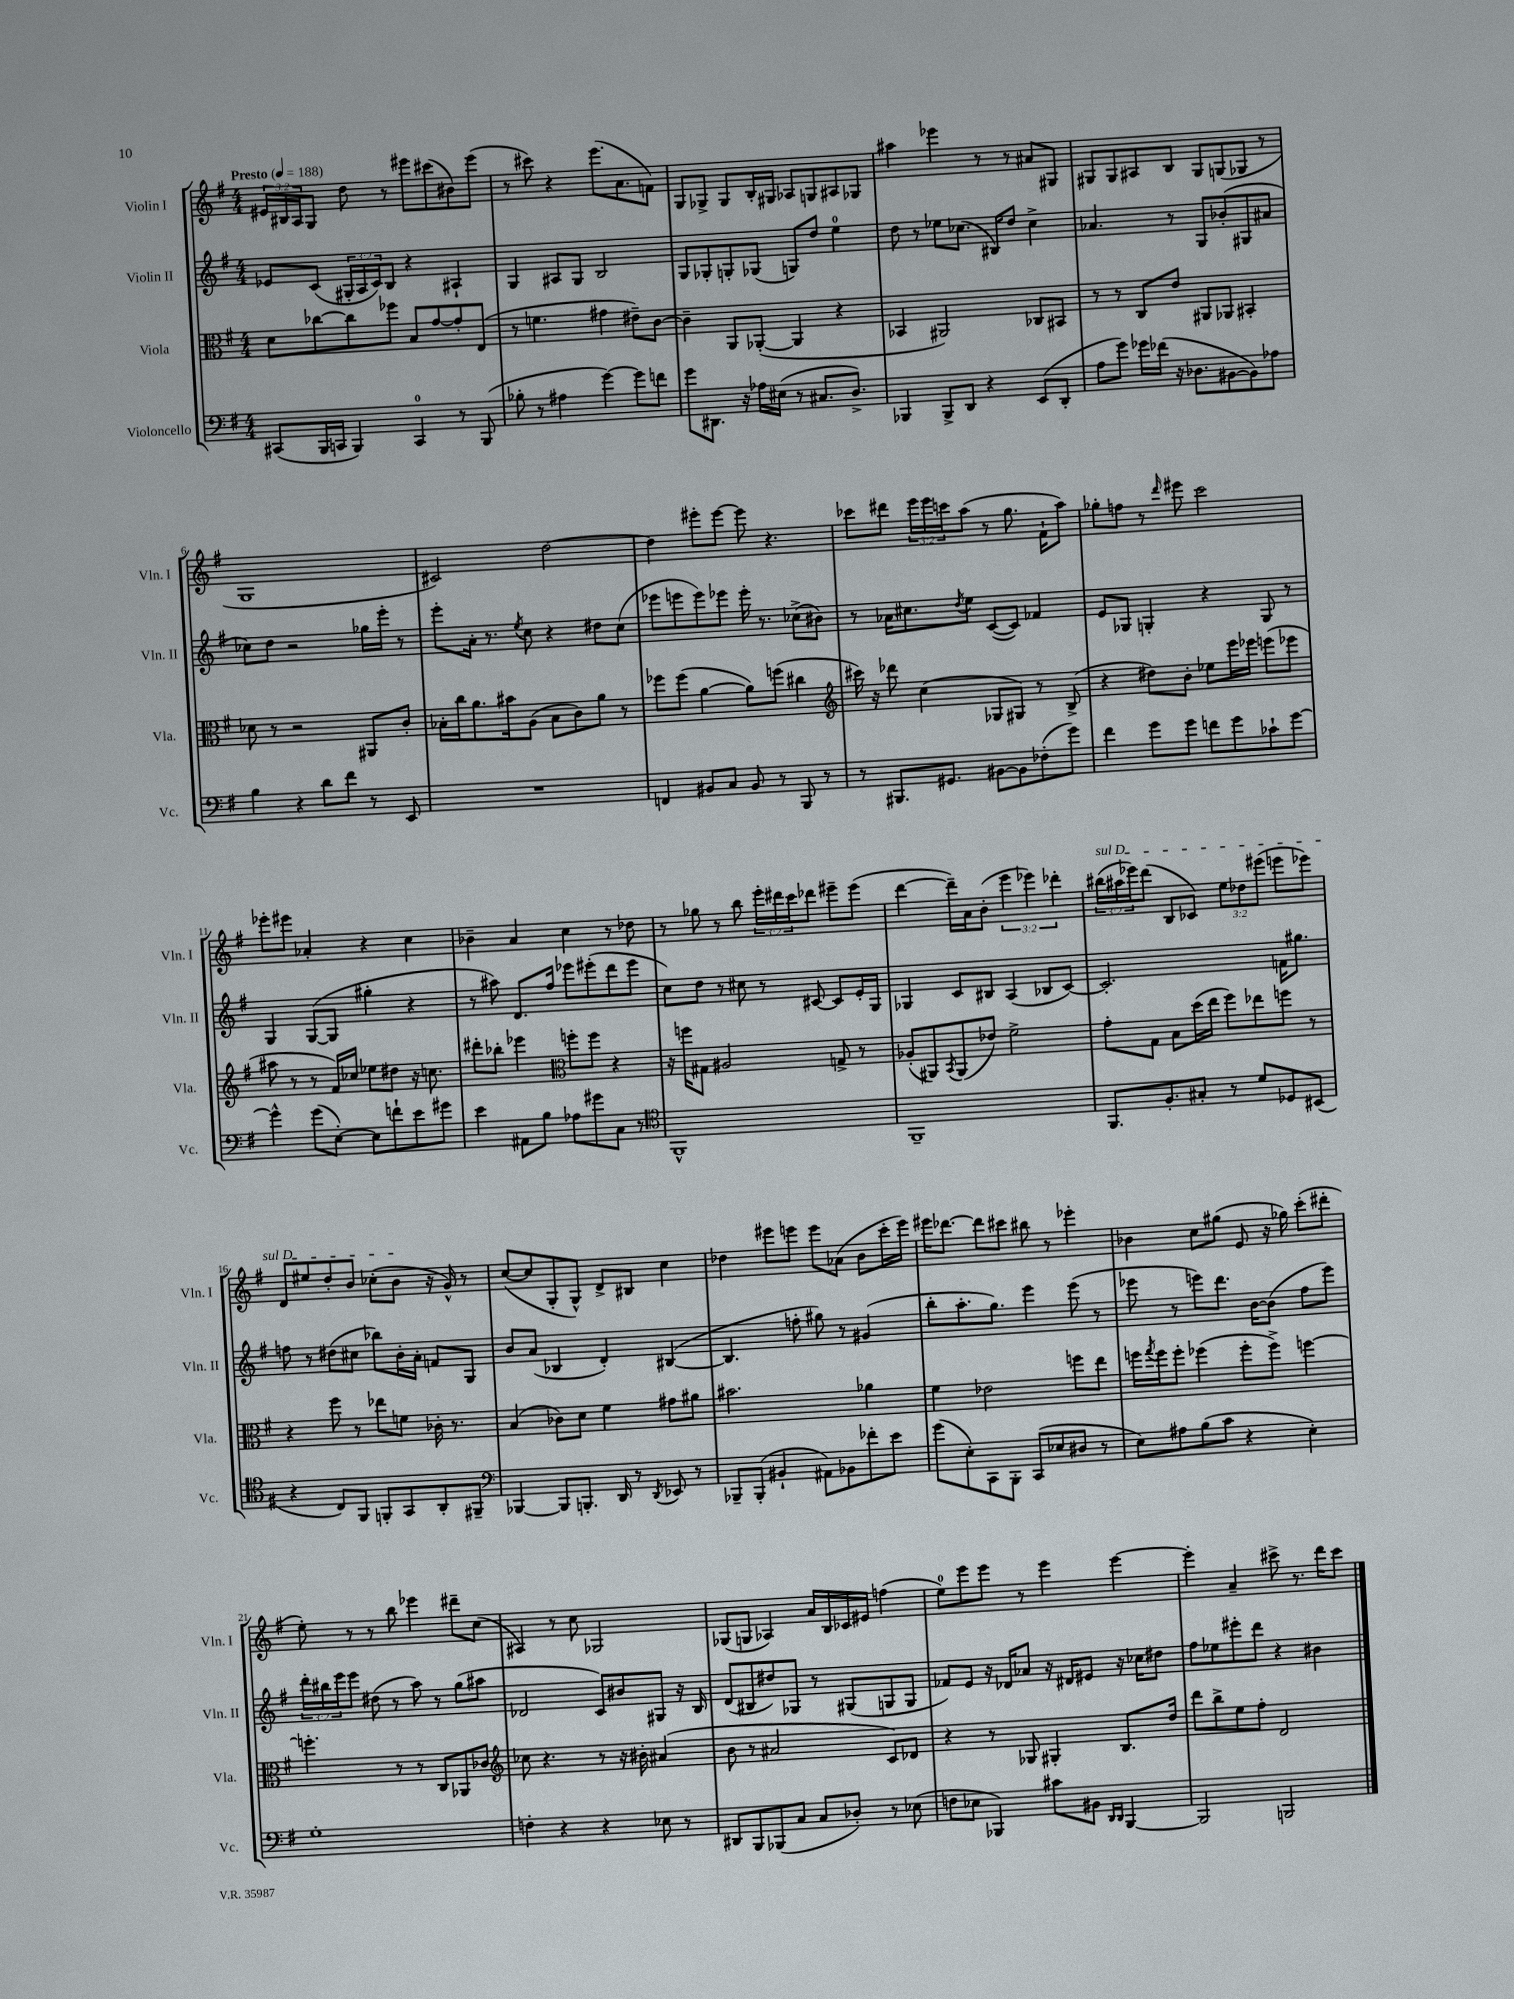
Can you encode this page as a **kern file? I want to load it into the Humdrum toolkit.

**kern	**kern	**kern	**kern
*part4	*part3	*part2	*part1
*staff4	*staff3	*staff2	*staff1
*I"Violoncello	*I"Viola	*I"Violin II	*I"Violin I
*I'Vc.	*I'Vla.	*I'Vln. II	*I'Vln. I
*clefF4	*clefC3	*clefG2	*clefG2
*k[f#]	*k[f#]	*k[f#]	*k[f#]
*M4/4	*M4/4	*M4/4	*M4/4
*MM188	*MM188	*MM188	*MM188
=1	=1	=1	=1
!	!	!	!LO:TX:a:B:t=Presto
(8CC#X/L	8d\L	8e-X/L	24e#X/LL
.	.	.	24B#X/
.	.	.	24A/J
16BBB/L	[8cc-X\	(8c/J	8G/J
16CCn/JJ	.	.	.
4BBB/)	8cc-\]	24G#X'/LL	8dd\
.	.	24A/	.
.	.	24c/J)	.
.	8ff-X\J	8B/J	8r
4CC/	8B/L	4r	8eee#X\L
.	[8g/	.	(8ccc#X\
8r	8g'/]	4A#X`/	8b#X\)
(8BBB/	(8E/J	.	(8eee#\J
=2	=2	=2	=2
8B-X'\	8r	4G/	8r
8r	4.fn\	.	8ccc#X\)
4A#X\	.	8A#X/L	4r
.	.	8G/J	.
[4g\)	4g#X\	2B/	(8.eee\L
.	.	.	8.a\
8g\L]	8e#X~\L)	.	.
8fn\J	[8c\J	.	8fn\J)
=3	=3	=3	=3
8g\L	4c~\]	8G/L	8G/L
8.DD#X\J	.	8G-X'/	8G-X^/J
.	8AA/L	8Gn'/	8G-/L
16r	.	.	.
16A-X\LL	([8AA-X'/J	(8G-X/J	16B'/L
(16E#X\JJ	.	.	16G#X/JJ
8r	4AA-/]	8Gn/L)	8A-X/L
8.C#X/L	.	8dd/J	8Gn/
.	4r	4ee\	8A#X/
8.D^/J)	.	.	.
.	.	.	8G-X/J
=4	=4	=4	=4
4BBB-X/	4BB-X/	8dd\	4aa#X\
.	.	8r	.
8BBB-^/L	2AA#X/)	8ee-X\L	4eee-X\
8DD/J	.	(8.cc-X\J	.
4r	.	.	8r
.	.	16B#X/KL)	.
.	.	8dd/J	8r
(8EE/L	8C-X/L	4cc-^\	8a#X/L
8DD'/J	8BB#X/J	.	8G#X/J
=5	=5	=5	=5
8A\L	8r	4.a-X/	8G#X/L
8g\J)	8r	.	8G#/
16g-X\LL	8C/L	.	8A#X/
(16f-X\JJ	.	.	.
16r	8e/J	8r	8B/J
8.D-X\L	.	.	.
.	8AA#X/L	8G/L	8G#/L
[8BB#X\	8AA-X/J	(8b-X'/	(8Gn/
8BB#\])	4BB#X'/	8G#X/	8G-X/J
8A-X\J	.	8a#X/J	8r
!!LO:LB:g=z
=6	=6	=6	=6
4B\	8d-X\	8cc-X\L)	1G
.	8r	8dd\J	.
4r	2r	2r	.
8d\L	.	.	.
8f#\J	.	.	.
8r	8AA#X/L	16gg-X\LL	.
.	.	16eee'\JJ	.
8EE/	8c'/J	8r	.
=7	=7	=7	=7
1r	16B-X'\LL	8eee'\L	2c#X/)
.	16cc\J	.	.
.	8.a\	16a'\Jk	.
.	.	8.r	.
.	16b#X\k	.	.
.	.	8qee/	.
.	(8A\J	8cc\	.
.	8B-\L	4r	[2dd\
.	8c\)	.	.
.	8a\J	8dd#X\L	.
.	8r	(8cc\J	.
=8	=8	=8	=8
4FFn/	8ff-X\L	8eee-X\L	4dd\]
.	(8ff-\J	8eeen\	.
8BB#X/L	[4a\	8eee\)	8eee#X'\L
8C/J	.	8eee-X\J	[8eee#\J
8BB#/	8a\L])	16eee-'\	8eee#\]
.	.	8.r	.
8r	(8ffn\J	.	4.r
8BBB/	4cc#X\	(8cc-X^\L	.
8r	.	8b#X\J)	.
=9	=9	=9	=9
*	*clefG2	*	*
8r	16ccc#X\)	8r	8ccc-X\L
.	16r	.	.
8.BBB#X/L	8ddd-X\	16a-X\KL	8ddd#X\J
.	.	8.cc#X\	.
.	(4cc\	.	24eee\LL
.	.	.	24eee\
8.GG#X/J	.	.	.
.	.	.	24cccn\J
.	.	8qdd/	.
.	.	8ee\J	(8aa\J
[8BB#X\L	8G-X/L	([8c/L	8r
8BB#\]	8G#X/J)	8c/J])	8.gg\
(8F-X'\	8r	4f-X/	.
.	.	.	16f#`\KL
8g\J)	(8B^/	.	8aa\J)
=10	=10	=10	=10
4f#\	4r	8e/L	8gg-X'\L
.	.	8G-X/J	8ffn\J
8g\L	8dd#X\L)	4Gn'/	8r
.	.	.	16qqddd/
8g\J	8b'\J	.	8eee#X\
8fn\L	8ee-X\L	4r	2ccc\
8g\	16eee\L	.	.
.	16eee-X\JJ	.	.
8c-X`\	(8eeen\L	8G/	.
[8g\J	8eee-X\J	8r	.
!!LO:LB:g=z
=11	=11	=11	=11
4g^^\]	8aa#X\	4G/	8eee-X'\L
.	8r	.	8eee#X\J
(8g\L	8r	([8G/L	4a-X'/
[8E'\J)	16f#/LL)	8G/J]	.
.	16cc-X/JJ	.	.
8E\L]	8ee-X\L	4gg#X'\	4r
8fn`\	8dd#X\J	.	.
8e\	16r	4r	4cc\
.	8.ccn\	.	.
8g#X\J	.	.	.
=12	=12	=12	=12
4e\	8ddd#X'\L	8r	4b-X~\
.	8bb-X'\J	8aa#X\)	.
8AA#X\L	4eee-X\	8.d/L	4a/
8B\J	.	.	.
.	.	16ff#/Jk	.
*	*clefC3	*	*
8A-X\L	8ffn'\L	8eee-X\L	4cc\
8g#X\	8ff\J	(8eee#X'\	.
8C\J	4r	8ddd\	8r
8r	.	8eee#\J	8dd-X\
=13	=13	=13	=13
*clefC4	*	*	*
1FF#^^	16r	8cc\L)	8r
.	16ffn\KL	.	.
.	8G#X\J	8dd\J	8gg-X\
.	2A#X/	8r	8r
.	.	8cc#X\	8bb\
.	.	8r	24eee'\LL
.	.	.	24ddd#X\
.	.	.	24ccc\J
.	.	[8c#X/	8ddd-X\J
.	8Gn^/	8c#/L]	8eee#X~\L
.	8r	16e'/L	(8eee#\J
.	.	16G/JJ	.
=14	=14	=14	=14
1FF#~	(8A-X'/L	4G-X/	[4ddd\
.	8AA#X/)	.	.
.	8qBB/	.	.
.	(8AA#/	8c/L	16ddd~\LL])
.	.	.	16a\J
.	8e-X/J)	8B#X/J	(8b'\J
.	2f#^\	(4A/	6eee\
.	.	.	6eee-X\)
.	.	8B-X/L	.
.	.	.	6ddd-X'\
.	.	[8c/J)	.
=15	=15	=15	=15
!	!	!	!LO:TX:a:i:t=sul D
8.FF#/L	8g'\L	2.c'/]	(24bb#X\LL
.	.	.	24aa#X\
.	.	.	24eee-X\J)
.	8G\J	.	(8ddd\J
8.F#'/	.	.	.
.	8B\L	.	8B/L
8G#X'/J	(16dd\L	.	8c-X/J)
.	16ee\JJ	.	.
8r	8ff#\L)	.	12ee\L
.	.	.	12dd-X\
8d/L	8ee-X\	.	.
.	.	.	(12eee#X\J
8D-X/	8ffn\J	16fn\KL	8eeen\L
.	.	8.gg#X\J	.
(8BB#X/J	8r	.	8eee-X\J)
!!LO:LB:g=z
=16	=16	=16	=16
4r	4r	8ffn\	8d/L
.	.	8r	8ee#X/
8C/L)	8ff#\	(8dd#X\L	8dd'/
8FF#/J	8r	8cc#X\J	8b/J
8FFn'/L	8ee-X\L	8bb-X\L)	(8cc-X'\L
8GG/	8fn\J	16b'\L	8b\J
.	.	16a'\JJ	.
8AA'/	16c-X'\	8fn/L	16r
.	8.r	.	16g^^/)
8FF#X~/J	.	8G/J	8r
=17	=17	=17	=17
*clefF4	*	*	*
[4BBB-X/	(4B/	8b/L	([8cc/L
.	.	(8a/J	8cc/]
8BBB-/L]	8c-X\L)	4B-X/	8G'/
8.BBBn'/J	8d\J	.	8G^^/J)
.	4f#\	4d'/)	8d^/L
16DD/	.	.	.
8r	.	.	8B#X/J
8qDD/	.	.	.
8EE-X/	8g#X\L	([4B#X/	4cc\
8r	8a#X\J	.	.
=18	=18	=18	=18
8BBB-X~/L	2.b#X\	4.B#/]	4dd-X\
(8BBB-'/J	.	.	.
4BB#X`/	.	.	8eee#X\L
.	.	8ffn'\	8eeen\J
8AA#X\L)	.	8gg#X\)	8eee\L
8BB-X\	.	8r	(8a-X\J
8f-X'\	4a-X\	(4g#X/	8b\L
8e\J	.	.	16ccc'\L
.	.	.	16eee\JJ)
=19	=19	=19	=19
(8g\L	4f#\	8bb'\L	16eee#X\KL
.	.	.	[8.ddd-X\J
8E'\)	.	8.aa'\	.
8CC\	2e-X\	.	8ddd-\L]
.	.	8.gg\J)	.
8BBB'\J	.	.	8ccc#X\J
(8CC/L	.	4eee\	8bb#X\
8E-X/	.	.	8r
8D#X/J	8ffn\L	(8eee\	4eee-X'\
8r	8ee\J	8r	.
=20	=20	=20	=20
8E\L)	16ffn\LL	8eee-X\	4b-X\
.	8qgg/	.	.
.	16ff\J	.	.
8A#X\	8ff'\J	8r	.
(8B\	(4ff-X\	8eeen\L)	8cc\L
8c\J	.	8.ddd\J	(8gg#X\J
4r	8ff-'\L	.	8e/
.	.	[16b\KL	.
.	8ff-^\J)	(8b\J]	16r
.	.	.	16gg-X\)
4E'\)	[4ffn\	8ff#\L	(8ccc'\L
.	.	8eee\J)	8ddd#X'\J
!!LO:LB:g=z
=21	=21	=21	=21
1G'	4.ffn'\]	24ddd'\LL	8ee'\)
.	.	24bb#X\	.
.	.	24eee\J	.
.	.	8eee\J	8r
.	.	(8dd#X\	8r
.	8r	8r	8bb\
.	8r	8aa\)	4eee-X\
.	8C/L	8r	.
.	8AA-X/	(8gg\L	8ddd#X~\L
.	8c-X/J	8aa#X\J	(8cc\J
=22	=22	=22	=22
*	*clefG2	*	*
4Fn'\	8cc-X\	2d-X/	4A#X/)
.	4.r	.	.
4r	.	.	8r
.	.	.	8cc\
4r	8r	8c/L)	2G-X/
.	16r	8b#X/	.
.	16b#X'\	.	.
8E-X\	(4a#X/	8G#X/J	.
8r	.	16r	.
.	.	16B/	.
=23	=23	=23	=23
8DD#X/L	8b\	(8d/L	(8G-X/L
8BBB/	8r	8B#X/	8Gn/J
(8BBB-X/	2a#X/	8dd#X/)	4A-X/)
8C/J	.	8G-X/J	.
8C/L	.	8r	16a/LL
.	.	.	16B/
8D-X'/J)	.	(8G#X/L	16c-X/
.	.	.	16e#X/JJ
8r	8c/L)	8Gn/	(4ffn\
(8E-X\	8d-X/J	8G/J	.
=24	=24	=24	=24
8Fn\L	4r	8f-X/L)	8ee\L)
8E-X\J	.	8e/J	8eee\
4BBB-X/)	8r	16r	8eee\J
.	.	16d-X/KL	.
.	8G-X/	8a-X/J	8r
8c#X\L	4G#X'/	16r	4eee\
.	.	16d#X/KL	.
8BB#X\J	.	8e#X/J	.
16qqDD/LL	.	.	.
16qqDD/JJ	.	.	.
[4BBB-/	8.B/L	16r	[4eee\
.	.	16cc-X\KL	.
.	.	8dd#X\J	.
.	16dd/Jk	.	.
=25	=25	=25	=25
2BBB-/]	8ddd\L	8ff#\L	4eee'\]
.	8bb^\	8ee-X\	.
.	8ee\	8eee#X'\	4a~/
.	8ff#'\J	8ddd\J	.
2BBBn/	2d/	4r	8ccc#X^\
.	.	.	8.r
.	.	4b#X\	.
.	.	.	16ddd\KL
.	.	.	8ccc#\J
==	==	==	==
*-	*-	*-	*-
